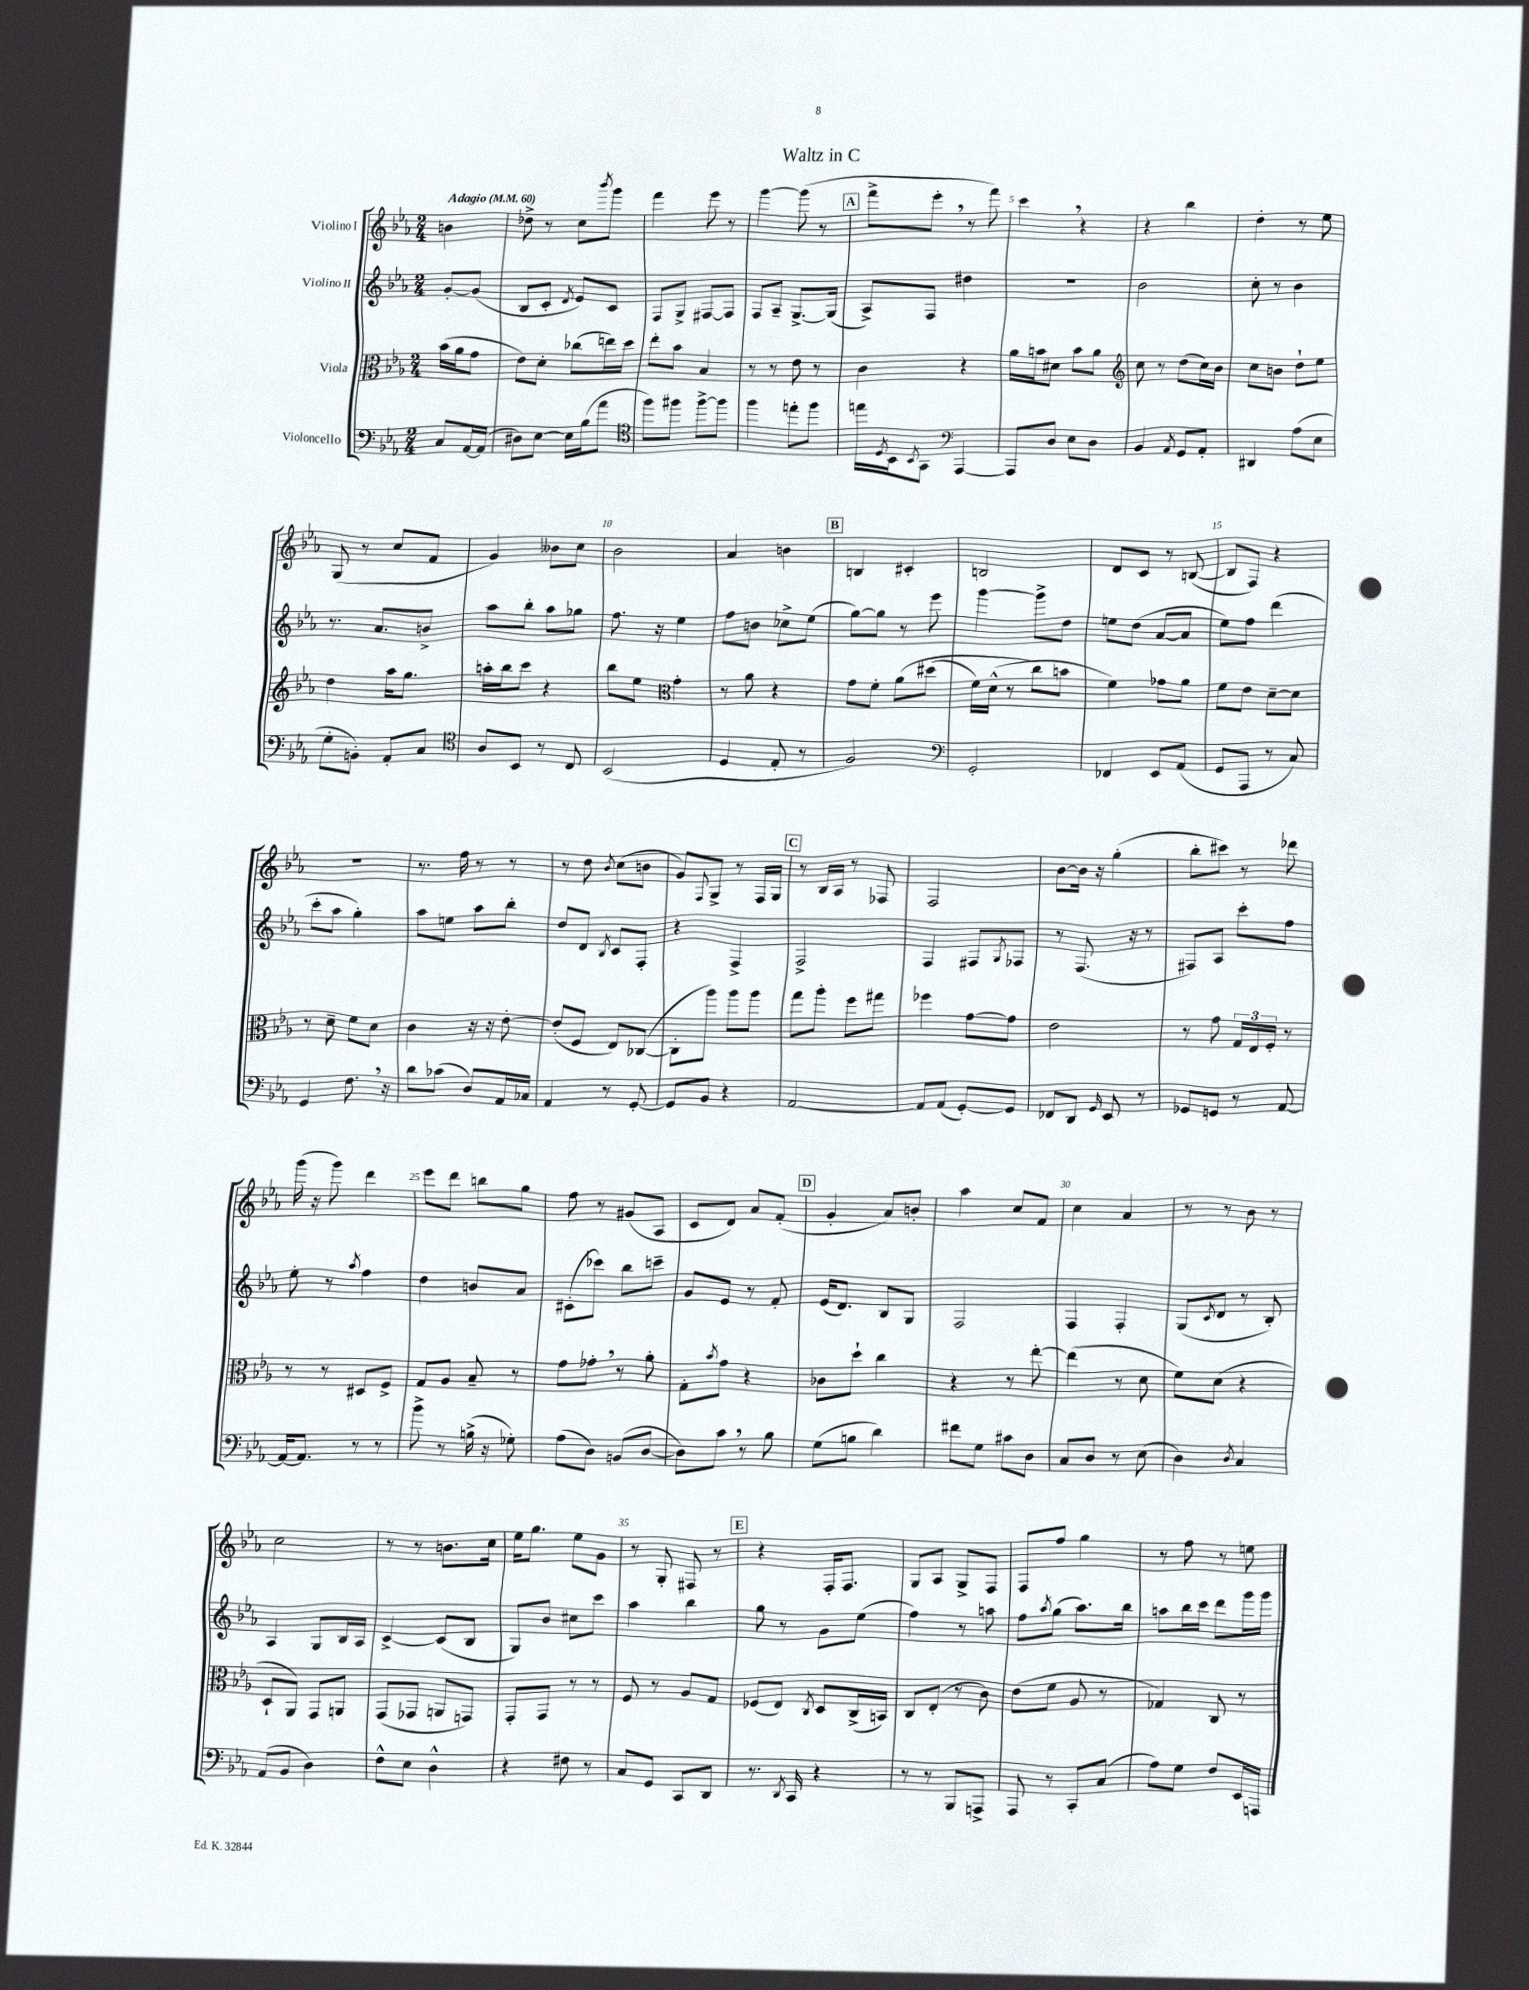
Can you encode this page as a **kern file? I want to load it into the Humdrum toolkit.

**kern	**kern	**kern	**kern
*part4	*part3	*part2	*part1
*staff4	*staff3	*staff2	*staff1
*I"Violoncello	*I"Viola	*I"Violino II	*I"Violino I
*clefF4	*clefC3	*clefG2	*clefG2
*k[b-e-a-]	*k[b-e-a-]	*k[b-e-a-]	*k[b-e-a-]
*M2/4	*M2/4	*M2/4	*M2/4
*MM60	*MM60	*MM60	*MM60
=	=	=	=
!	!	!	!LO:TX:a:B:t=Adagio
8C/L	(16b-\LL	[8g'/L	4bn\
.	16a-\J	.	.
[16AA-/L	8g\J	(8g/J]	.
(16AA-/JJ]	.	.	.
=1	=1	=1	=1
8D#X\L)	8e-\L)	8B-/L	8dd-X^\
[8E-\J	8d'\J	8c'/J	8r
.	.	8qd/	.
16E-\LL]	(8cc-X\L	8e-/L)	8cc\L
(16B-\J	.	.	.
.	.	.	8qbbb-/
8a-\J	16een\L)	8c/J	8ggg\J
.	16dd\JJ	.	.
=2	=2	=2	=2
*clefC4	*	*	*
8ff\L)	8ee-'\L	8F/L	4fff\
8ff#X\J	8b-\J	8G^/J	.
[8ff#^\L	4B-/	[8F#X/L	8eee-\
8ff#\J]	.	8F#/J]	8r
=3	=3	=3	=3
4ff\	8r	8F/L	[4ggg\
.	8r	8A-~/J	.
8een'\L	8e-\	[8.G^/L	(8ggg\]
8ff\J	8r	.	8r
.	.	(16G/Jk]	.
!!LO:REH:place=s1:t=A
=4	=4	=4	=4
16een\LL	4c\	8A-^/L)	8fff^\L
8qD/	.	.	.
16BB-\J	.	.	.
8qBB-/	.	.	.
8GG\J	.	8F/J	8eee-',\J
*clefF4	*	*	*
[4AAA-/	4r	4dd#X\	8r
.	.	.	8fff\)
=5	=5	=5	=5
8AAA-/L]	16a-\LL	2r	4ccc,\
.	16bn\J	.	.
8D/J	8d#X\J	.	.
8E-\L	8b\L	.	4r
8D\J	8a-\J	.	.
=6	=6	=6	=6
*	*clefG2	*	*
4BB-/	8cc\	2b-\	4r
.	8r	.	.
8qAA-/	.	.	.
8GG/L	(8dd\L	.	4bb-\
8AA-'/J	16cc\L)	.	.
.	16b-\JJ	.	.
=7	=7	=7	=7
4DD#X/	8cc\L	8cc'\	4dd'\
.	8bn\J	8r	.
(8A-\L	8dd`\L	4b-\	8r
8E-\J	8ee-\J	.	8ee-\
!!LO:LB:g=z
=8	=8	=8	=8
8G'\L	4dd\	8.r	(8G/
8BBn'\J)	.	.	8r
.	.	8.a-/L	.
8AA-'/L	16aa-\KL	.	8cc/L
.	8.gg\J	.	.
8C/J	.	8bn^/J	8f/J
=9	=9	=9	=9
*clefC4	*	*	*
8A-/L	16aan'\LL	8aa-\L	4g/)
.	16bb-\J	.	.
8BB-/J	8ccc\J	8bb-'\J	.
8r	4r	8aa-\L	8b--X\L
8C/	.	8gg-X\J	8cc\J
=10	=10	=10	=10
(2BB-/	8bb-\L	8.ff\	2b-\
.	8ee-\J	.	.
.	.	16r	.
*	*clefC3	*	*
.	4g'\	4ee-\	.
=11	=11	=11	=11
4D/	8r	8ff\L	4a-/
.	8a-\	8bn\J	.
8E-'/	4r	8cc-X^\L	4bn\
8r	.	(8ee-\J	.
!!LO:REH:place=s1:t=B
=12	=12	=12	=12
2F/)	8g\L	[8gg\L)	4Bn/
.	8f'\J	8gg\J]	.
.	(8a-\L	8r	4c#X'/
.	(8dd#X\J	8eee-\	.
=13	=13	=13	=13
*clefF4	*	*	*
2GG'/	16f\LL)	[4ggg\	2Bn/
.	(16d^^\JJ	.	.
.	8r	.	.
.	8cc\L)	8ggg^\L]	.
.	8bn\J	8dd\J	.
=14	=14	=14	=14
4FF-X/	4f\)	8een\L	8d/L
.	.	(8dd\J	8c/J
8EE-/L	8g-X\L	[8a-/L	8r
(8AA-/J	8a-\J	8a-/J]	([8Bn/
=15	=15	=15	=15
8GG/L	8f\L	8ee-\L)	8B/L]
8AAA-/J	8e-\J	8ff\J	8F/J)
8r	[8d~\L	(4ddd\	4r
8C/)	8d\J]	.	.
!!LO:LB:g=z
=16	=16	=16	=16
4GG/	8r	8ccc'\L	2r
.	8d~\	8aa-\J	.
8.F,\	8f\L	4gg'\)	.
.	8d\J	.	.
16r	.	.	.
=17	=17	=17	=17
8d\L	4c\	8aa-\L	8.r
(8c-X\J	.	8een\J	.
.	.	.	16ff\
8D/L)	16r	8aa-\L	8r
.	16r	.	.
16AA-/L	[8e-'\	8bb-'\J	8r
16C-X/JJ	.	.	.
=18	=18	=18	=18
4AA-/	(8e-'/L]	8dd/L	8r
.	8F/J	8d/J	8dd\
.	.	8qB-/	8qb-/
8r	8E-/L)	8c/L	(8cc\L
[8GG'/	([8C-X/J	8F'/J	8bn\J
=19	=19	=19	=19
8GG/L]	8C-'\L]	4r	8g/L)
.	.	.	8qqF/
8BB-/J	8aa-\J)	.	8G^/J
4r	8aa-\L	4F^/	8r
.	8aa-\J	.	16F/LL
.	.	.	16G/JJ
!!LO:REH:place=s1:t=C
=20	=20	=20	=20
[2AA-/	8gg\L	2F^/	8r
.	8aa-'\J	.	16B-/LL
.	.	.	16A-/JJ
.	8ff\L	.	8r
.	8gg#X\J	.	8F-X/
=21	=21	=21	=21
8AA-/L]	4ff-X\	4F/	2F/
(8AA-/J	.	.	.
[8GG'/L)	[8g\L	8F#X/L	.
.	.	8qG/	.
8GG/J]	8g\J]	8F-X/J	.
=22	=22	=22	=22
8FF-X/L	2e-\	8r	[8b-\L
8DD/J	.	(8.F/	16b-\Jk]
.	.	.	16r
16qqGG/	.	.	.
8EE-/	.	.	(4gg'\
.	.	16r	.
8r	.	8r	.
=23	=23	=23	=23
8GG-X/L	8r	8F#X/L)	8bb-'\L
8GGn/J	8g\	8A-/J	8ccc#X\J)
8r	24G/LL	8ccc'\L	8r
.	24E-/	.	.
.	24F'/JJ	.	.
[8AA-/	8r	8ff\J	8ddd-X\
!!LO:LB:g=z
=24	=24	=24	=24
16AA-/KL_	8r	8ee-'\	(16ggg\
8.AA-/J]	.	.	16r
.	8r	8r	8ggg\)
.	.	8qaa-/	.
8r	8D#X/L	4ff\	4ddd\
8r	8F^/J	.	.
=25	=25	=25	=25
8b-^\	8G/L	4dd\	8eee-\L
8r	8A-/J	.	8ddd\J
(16Bn^\	8B-~/	8bn/L	8bbn\L
16r	.	.	.
8G-X'\)	8r	8a-/J	8gg\J
=26	=26	=26	=26
(8A-\L	8g\L	(8c#X'\L	8ff\
8D\J)	8g-X',\J	8ccc-X\J)	8r
(8BBn/L	8r	8bb-\L	(8g#X/L
[8D/J	8a-'\	8cccn~\J	8A-/J
=27	=27	=27	=27
8D\L])	8G'\L	8g/L	8c/L
.	8qb-/	.	.
8c,\J	8g\J	8e-/J	8d/J)
8r	4r	8r	8a-/L
8B-\	.	8f'/	(8f'/J
!!LO:REH:place=s1:t=D
=28	=28	=28	=28
(8G\L	8c-X\L	(16e-/KL	4g'/
.	.	8.d/J)	.
8Bn\J	8dd`\J	.	.
4d\)	4cc\	8B-/L	8a-/L)
.	.	8G/J	8bn'/J
=29	=29	=29	=29
8f#X\L	4r	2F/	4aa-\
8G\J	.	.	.
8c#X\L	8r	.	8cc/L
8D\J	[8ee-'\	.	8f/J
=30	=30	=30	=30
8C/L	(4ee-\]	4F/	4cc\
8D/J	.	.	.
8r	8r	4F'/	4a-/
(8E-\	8d\	.	.
=31	=31	=31	=31
4D\)	8f\L)	(8G/L	8r
.	.	8qc/	.
.	(8d\J	8d/J	8r
8qD/	.	.	.
4C/	4r	8r	8b-\
.	.	8B-'/)	8r
!!LO:LB:g=z
=32	=32	=32	=32
(8AA-/L	8D`/L	4A-/	2cc\
8BB-/J	8AA-/J)	.	.
4D\)	8GG/L	8G/L	.
.	8AAn/J	16B-/L	.
.	.	16A-/JJ	.
=33	=33	=33	=33
8F^^\L	(8GG/L	[4c^/	8r
8E-\J	8GG-X/J	.	8r
4D^^\	8AAn/L	(8c/L]	8.bn\L
.	8GGn/J)	8B-/J	.
.	.	.	16cc\Jk
=34	=34	=34	=34
4r	8GG'/L	8G/L)	16ee-\KL
.	.	.	8.gg\J
.	8GG/J	8b-/J	.
8F#X\	8r	8cc#X\L	8ee-\L
8r	8r	8ccc\J	8g\J
=35	=35	=35	=35
8C/L	8F/	4aa-\	8r
8GG/J	8r	.	8G'/
8CC/L	8A-/L	4bb-\	8F#X/
8DD/J	8G/J	.	8r
!!LO:REH:place=s1:t=E
=36	=36	=36	=36
8.r	(8F-X/L	8gg\	4r
.	8E-/J)	8r	.
8qDD/	.	.	.
16CC/	.	.	.
.	8qC/	.	.
4r	8D/L	8g\L	16F'/KL
.	.	.	8.F/J
.	(16C^/L	(8ee-\J	.
.	16BBn/JJ)	.	.
=37	=37	=37	=37
8r	8C/L	4ff\)	8G/L
8r	(8E-'/J	.	8A-/J
8BBB-/L	8r	8r	8G^/L
8AAAn^/J	8c\)	8aan\	8F/J
=38	=38	=38	=38
8AAA-/	(8e-\L	8ff\L	8F/L
.	.	8qaa-/	.
8r	8f\J	(8gg\J	8ff/J
8CC'/L	8A-/	8.aa-\L)	4gg\
(8C/J	8r	.	.
.	.	16bb-\Jk	.
=39	=39	=39	=39
8A-\L)	4G-X/)	8aan\L	8r
8G\J	.	16bb-\L	8ff\
.	.	16ccc\JJ	.
8F/L	8C/	8ddd\L	8r
16EE-/L	8r	16ggg\L	8een\
16AAAn/JJ	.	16ggg\JJ	.
==	==	==	==
*-	*-	*-	*-
